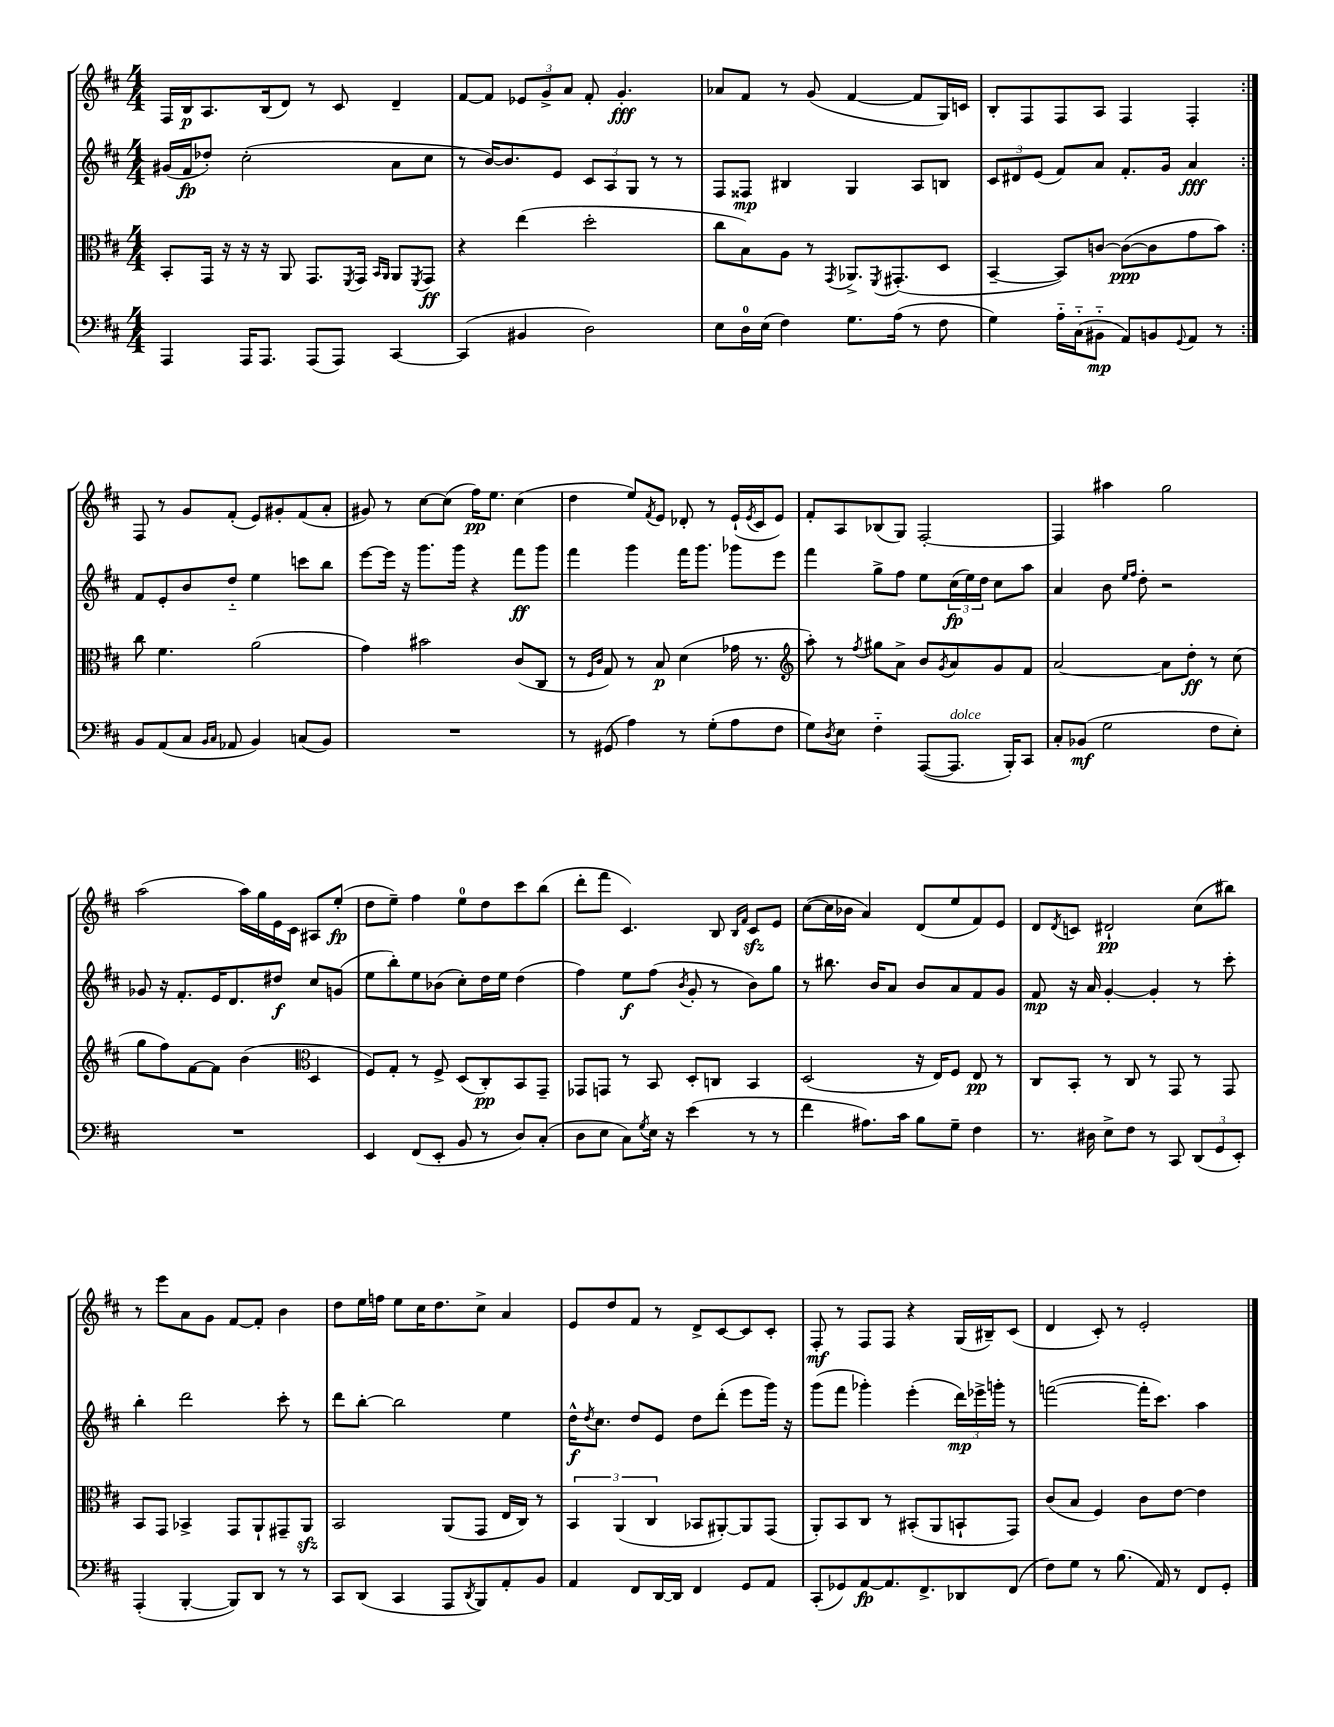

**kern	**dynam	**kern	**dynam	**kern	**dynam	**kern	**dynam
*part4	*part4	*part3	*part3	*part2	*part2	*part1	*part1
*staff4	*staff4	*staff3	*staff3	*staff2	*staff2	*staff1	*staff1
*clefF4	*	*clefC3	*	*clefG2	*	*clefG2	*
*k[f#c#]	*	*k[f#c#]	*	*k[f#c#]	*	*k[f#c#]	*
*M4/4	*	*M4/4	*	*M4/4	*	*M4/4	*
=45	=45	=45	=45	=45	=45	=45	=45
4AAA/	.	8BB'/L	.	(16g#X/LL	.	16F#/LL	.
.	.	.	.	16f#/J	fp	16B/J	p
.	.	16GG/Jk	.	8dd-X'/J)	.	8.A/	.
.	.	16r	.	.	.	.	.
16AAA/KL	.	16r	.	(2cc#'\	.	.	.
8.AAA/J	.	16r	.	.	.	(16B/k	.
.	.	8AA/	.	.	.	8d/J)	.
(8AAA/L	.	8.GG/L	.	.	.	8r	.
8AAA/J)	.	.	.	.	.	8c#/	.
.	.	8qFF#/	.	.	.	.	.
.	.	16GG/Jk	.	.	.	.	.
.	.	16qqBB/LL	.	.	.	.	.
.	.	16qqAA/JJ	.	.	.	.	.
[4CC#/	.	8AA/L	.	8a\L	.	4d~/	.
.	.	8qFF#/	.	.	.	.	.
.	.	8GG/J	ff	8cc#\J	.	.	.
=46	=46	=46	=46	=46	=46	=46	=46
(4CC#/]	.	4r	.	8r	.	[8f#/L	.
.	.	.	.	[16b/KL)	.	8f#/J]	.
.	.	.	.	8.b/]	.	.	.
4BB#X/	.	(4ee\	.	.	.	12e-X/L	.
.	.	.	.	.	.	12g^/	.
.	.	.	.	8e/J	.	.	.
.	.	.	.	.	.	12a/J	.
2D\)	.	2dd'\	.	12c#/L	.	8f#'/	.
.	.	.	.	12A/	.	.	.
.	.	.	.	.	.	4.g'/	fff
.	.	.	.	12G/J	.	.	.
.	.	.	.	8r	.	.	.
.	.	.	.	8r	.	.	.
=47	=47	=47	=47	=47	=47	=47	=47
8E\L	.	8cc#\L	.	8F#/L	.	8a-X/L	.
16D\L	.	8B\)	.	8F##X/J	mp	8f#/J	.
(16E\JJ	.	.	.	.	.	.	.
4F#\)	.	8A\J	.	4B#X/	.	8r	.
.	.	8r	.	.	.	(8g/	.
.	.	8qGG/	.	.	.	.	.
8.G\L	.	8.AA-X^/L	.	4G/	.	[4f#/	.
.	.	8qFF#/	.	.	.	.	.
(16A\Jk	.	(8.GG#X'/	.	.	.	.	.
8r	.	.	.	8A/L	.	8f#/L]	.
8F#\	.	8D/J	.	8Bn/J	.	16G/L)	.
.	.	.	.	.	.	16cn/JJ	.
=48	=48	=48	=48	=48	=48	=48	=48
4G\)	.	[4BB~/	.	12c#/L	.	8B'/L	.
.	.	.	.	12d#X/	.	.	.
.	.	.	.	.	.	8F#/	.
.	.	.	.	(12e/J	.	.	.
16A\LL	.	8BB/L])	.	8f#/L)	.	8F#/	.
(16C#\J	.	.	.	.	.	.	.
8BB#X\J	mp	[8cn/J	.	8a/J	.	8A/J	.
8AA/L)	.	(8c\L_	ppp	8.f#'/L	.	4F#/	.
8BBn/	.	8c\]	.	.	.	.	.
.	.	.	.	16g/Jk	.	.	.
8qqGG/	.	.	.	.	.	.	.
8AA/J	.	8g\	.	4a/	fff	4F#'/	.
8r	.	8b\J)	.	.	.	.	.
!!LO:LB:g=z
=49:|!	=49:|!	=49:|!	=49:|!	=49:|!	=49:|!	=49:|!	=49:|!
8BB/L	.	8cc#\	.	8f#/L	.	8F#/	.
(8AA/	.	4.f#\	.	8e'/	.	8r	.
8C#/J	.	.	.	8b/	.	8g/L	.
16qqBB/LL	.	.	.	.	.	.	.
16qqC#/JJ	.	.	.	.	.	.	.
8AA-X/	.	.	.	8dd/J	.	(8f#'/J	.
4BB/)	.	(2a\	.	4ee\	.	8e/L)	.
.	.	.	.	.	.	8g#X'/	.
(8Cn/L	.	.	.	8cccn\L	.	(8f#/	.
8BB/J)	.	.	.	8bb\J	.	8a'/J	.
=50	=50	=50	=50	=50	=50	=50	=50
1r	.	4g\)	.	[8eee\L	.	8g#X/)	.
.	.	.	.	16eee\Jk]	.	8r	.
.	.	.	.	16r	.	.	.
.	.	2b#X\	.	8.ggg\L	.	[8cc#\L	.
.	.	.	.	.	.	(8cc#\J]	.
.	.	.	.	16ggg\Jk	.	.	.
.	.	.	.	4r	.	16ff#\KL)	pp
.	.	.	.	.	.	8.ee\J	.
.	.	(8c#/L	.	8fff#\L	ff	(4cc#\	.
.	.	8C#/J	.	8ggg\J	.	.	.
=51	=51	=51	=51	=51	=51	=51	=51
8r	.	8r	.	4fff#\	.	4dd\	.
.	.	16qqF#/LL	.	.	.	.	.
.	.	16qqc#/JJ	.	.	.	.	.
(8GG#X/	.	8G/)	.	.	.	.	.
4A\)	.	8r	.	4ggg\	.	8ee/L)	.
.	.	.	.	.	.	8qf#/	.
.	.	8B/	p	.	.	8e/J	.
8r	.	(4d\	.	16fff#\KL	.	8d-X'/	.
.	.	.	.	8.ggg\J	.	.	.
(8G'\L	.	.	.	.	.	8r	.
8A\	.	16g-X\	.	8ggg-X\L	.	(16e`/LL	.
.	.	.	.	.	.	8qe/	.
.	.	8.r	.	.	.	16c#/J	.
8F#\J	.	.	.	8eee\J	.	8e/J)	.
=52	=52	=52	=52	=52	=52	=52	=52
*	*	*clefG2	*	*	*	*	*
8G\L)	.	8aa'\)	.	4fff#\	.	8f#'/L	.
8qD/	.	.	.	.	.	.	.
8E\J	.	8r	.	.	.	8A/	.
.	.	8qff#/	.	.	.	.	.
4F#\	.	8gg#X\L	.	8gg^\L	.	(8B-X/	.
.	.	8a^\J	.	8ff#\J	.	8G/J)	.
([8AAA/L	.	8b/L	.	8ee\L	.	[2F#'/	.
.	.	8qg/	.	.	.	.	.
!LO:TX:a:i:t=dolce	!	!	!	!	!	!	!
8.AAA/J]	.	8a/	.	(24cc#\L	fp	.	.
.	.	.	.	24ee\)	.	.	.
.	.	.	.	24dd\JJ	.	.	.
.	.	8g/	.	8cc#\L	.	.	.
16BBB'/KL)	.	.	.	.	.	.	.
8CC#/J	.	8f#/J	.	8aa\J	.	.	.
=53	=53	=53	=53	=53	=53	=53	=53
8C#'/L	.	[2a/	.	4a/	.	4F#/]	.
(8BB-X/J	mf	.	.	.	.	.	.
2G\	.	.	.	8b\	.	4aa#X\	.
.	.	.	.	16qqee/LL	.	.	.
.	.	.	.	16qqff#/JJ	.	.	.
.	.	.	.	8dd'\	.	.	.
.	.	8a\L]	.	2r	.	2gg\	.
.	.	8dd'\J	ff	.	.	.	.
8F#\L	.	8r	.	.	.	.	.
8E'\J)	.	(8cc#\	.	.	.	.	.
!!LO:LB:g=z
=54	=54	=54	=54	=54	=54	=54	=54
1r	.	8gg\L	.	8g-X/	.	(2aa\	.
.	.	8ff#\)	.	16r	.	.	.
.	.	.	.	8.f#'/L	.	.	.
.	.	[8f#\	.	.	.	.	.
.	.	8f#\J]	.	16e/K	.	.	.
.	.	.	.	8.d/	.	.	.
.	.	(4b\	.	.	.	16aa\LL)	.
.	.	.	.	.	.	16gg\	.
.	.	.	.	8dd#X/J	f	16e\	.
.	.	.	.	.	.	16c#\JJ	.
*	*	*clefC3	*	*	*	*	*
.	.	4D/	.	8cc#/L	.	8A#X/L	.
.	.	.	.	(8gn/J	.	(8ee'/J	fp
=55	=55	=55	=55	=55	=55	=55	=55
4EE/	.	8F#/L)	.	8ee\L	.	8dd\L	.
.	.	8G'/J	.	8bb'\)	.	8ee~\J)	.
(8FF#/L	.	8r	.	8ee\	.	4ff#\	.
8EE'/J	.	8F#^/	.	(8b-X\J	.	.	.
8BB/	.	(8D/L	.	8cc#'\L)	.	8ee\L	.
8r	.	8C#'/)	pp	16dd\L	.	8dd\	.
.	.	.	.	16ee\JJ	.	.	.
8D/L)	.	8BB/	.	(4dd\	.	8ccc#\	.
(8C#'/J	.	8GG~/J	.	.	.	(8bb\J	.
=56	=56	=56	=56	=56	=56	=56	=56
8D\L	.	8GG-X/L	.	4ff#\)	.	8ddd'\L	.
8E\J	.	8GGn/J	.	.	.	8fff#\J	.
8C#\L)	.	8r	.	8ee\L	f	4.c#/)	.
8qG/	.	.	.	.	.	.	.
16E\Jk	.	8BB/	.	(8ff#\J	.	.	.
16r	.	.	.	.	.	.	.
.	.	.	.	8qb/	.	.	.
(4e\	.	8D'/L	.	8g'/	.	.	.
.	.	8Cn/J	.	8r	.	8B/	.
.	.	.	.	.	.	16qqB/LL	.
.	.	.	.	.	.	16qqf#/JJ	.
8r	.	4BB/	.	8b\L)	.	8c#zz/L	.
8r	.	.	.	8gg\J	.	8e/J	.
=57	=57	=57	=57	=57	=57	=57	=57
4f#\	.	(2D/	.	8r	.	([8cc#\L	.
.	.	.	.	8.bb#X\	.	16cc#\L]	.
.	.	.	.	.	.	16b-X\JJ	.
8.A#X\L)	.	.	.	.	.	4a/)	.
.	.	.	.	16b/KL	.	.	.
.	.	.	.	8a/J	.	.	.
16c#\Jk	.	.	.	.	.	.	.
8B\L	.	16r	.	8b/L	.	(8d/L	.
.	.	16E/KL)	.	.	.	.	.
8G~\J	.	8F#/J	.	8a/	.	8ee/	.
4F#\	.	8E/	pp	8f#/	.	8f#/)	.
.	.	8r	.	8g/J	.	8e/J	.
=58	=58	=58	=58	=58	=58	=58	=58
8.r	.	8C#/L	.	8f#/	mp	8d/L	.
.	.	.	.	.	.	8qd/	.
.	.	8BB'/J	.	16r	.	8cn/J	.
16D#X\	.	.	.	16a/	.	.	.
8E^\L	.	8r	.	[4g'/	.	2d#X`/	pp
8F#\J	.	8C#/	.	.	.	.	.
8r	.	8r	.	4g'/]	.	.	.
8CC#/	.	8GG/	.	.	.	.	.
(12DD/L	.	8r	.	8r	.	(8cc#\L	.
12GG/	.	.	.	.	.	.	.
.	.	8GG/	.	8ccc#'\	.	8bb#X\J)	.
12EE'/J)	.	.	.	.	.	.	.
!!LO:LB:g=z
=59	=59	=59	=59	=59	=59	=59	=59
(4AAA'/	.	8BB/L	.	4bb'\	.	8r	.
.	.	8GG/J	.	.	.	8eee\L	.
[4BBB'/	.	4BB-X^/	.	2ddd\	.	8a\	.
.	.	.	.	.	.	8g\J	.
8BBB/L])	.	8GG/L	.	.	.	[8f#/L	.
8DD/J	.	8AA`/	.	.	.	8f#'/J]	.
8r	.	8GG#X~/	.	8ccc#'\	.	4b\	.
8r	.	8AAzz/J	.	8r	.	.	.
=60	=60	=60	=60	=60	=60	=60	=60
8CC#/L	.	2BB/	.	8ddd\L	.	8dd\L	.
(8DD/J	.	.	.	[8bb'\J	.	16ee\L	.
.	.	.	.	.	.	16ffn\JJ	.
4CC#/	.	.	.	2bb\]	.	8ee\L	.
.	.	.	.	.	.	16cc#\K	.
.	.	.	.	.	.	8.dd\	.
8AAA/L	.	(8AA/L	.	.	.	.	.
8qDD/	.	.	.	.	.	.	.
8BBB/)	.	8GG/J	.	.	.	8cc#^\J	.
8AA'/	.	16E/LL	.	4ee\	.	4a/	.
.	.	16C#/JJ)	.	.	.	.	.
8BB/J	.	8r	.	.	.	.	.
=61	=61	=61	=61	=61	=61	=61	=61
4AA/	.	6BB/	.	16dd^^\KL	f	8e/L	.
.	.	.	.	8qdd/	.	.	.
.	.	.	.	8.cc#\J	.	.	.
.	.	.	.	.	.	8dd/	.
.	.	(6AA/	.	.	.	.	.
8FF#/L	.	.	.	8dd/L	.	8f#/J	.
.	.	6C#/	.	.	.	.	.
[16DD/L	.	.	.	8e/J	.	8r	.
16DD/JJ]	.	.	.	.	.	.	.
4FF#/	.	8BB-X/L	.	8dd\L	.	8d^/L	.
.	.	[8AA#X'/)	.	(8ddd'\J	.	[8c#/	.
8GG/L	.	8AA#/]	.	8eee\L	.	8c#/]	.
8AA/J	.	(8GG/J	.	16ggg\Jk)	.	8c#'/J	.
.	.	.	.	16r	.	.	.
=62	=62	=62	=62	=62	=62	=62	=62
(8CC#'/L	.	8AA'/L)	.	(8ggg\L	.	8F#'/	mf
8GG-X/)	.	8BB/	.	8fff#\J	.	8r	.
[8AA/	fp	8C#/J	.	4ggg-X'\)	.	8F#/L	.
8.AA/]	.	8r	.	.	.	8F#/J	.
.	.	(8BB#X'/L	.	(4eee'\	.	4r	.
8.FF#^/	.	.	.	.	.	.	.
.	.	8AA/	.	.	.	.	.
8DD-X/	.	8BBn`/	.	24ddd\LL)	mp	(16G/LL	.
.	.	.	.	24eee-X^\	.	.	.
.	.	.	.	.	.	16B#X~/J)	.
.	.	.	.	24gggn'\JJ	.	.	.
(8FF#/J	.	8GG/J)	.	8r	.	(8c#/J	.
=63	=63	=63	=63	=63	=63	=63	=63
8F#\L)	.	(8c#/L	.	([2fffn\	.	4d/	.
8G\J	.	8B/J	.	.	.	.	.
8r	.	4F#/)	.	.	.	8c#'/)	.
(8.B\	.	.	.	.	.	8r	.
.	.	8c#\L	.	16fff'\KL]	.	2e'/	.
16AA/)	.	.	.	8.ccc#\J)	.	.	.
8r	.	[8e\J	.	.	.	.	.
8FF#/L	.	4e\]	.	4aa\	.	.	.
8GG'/J	.	.	.	.	.	.	.
==	==	==	==	==	==	==	==
*-	*-	*-	*-	*-	*-	*-	*-
